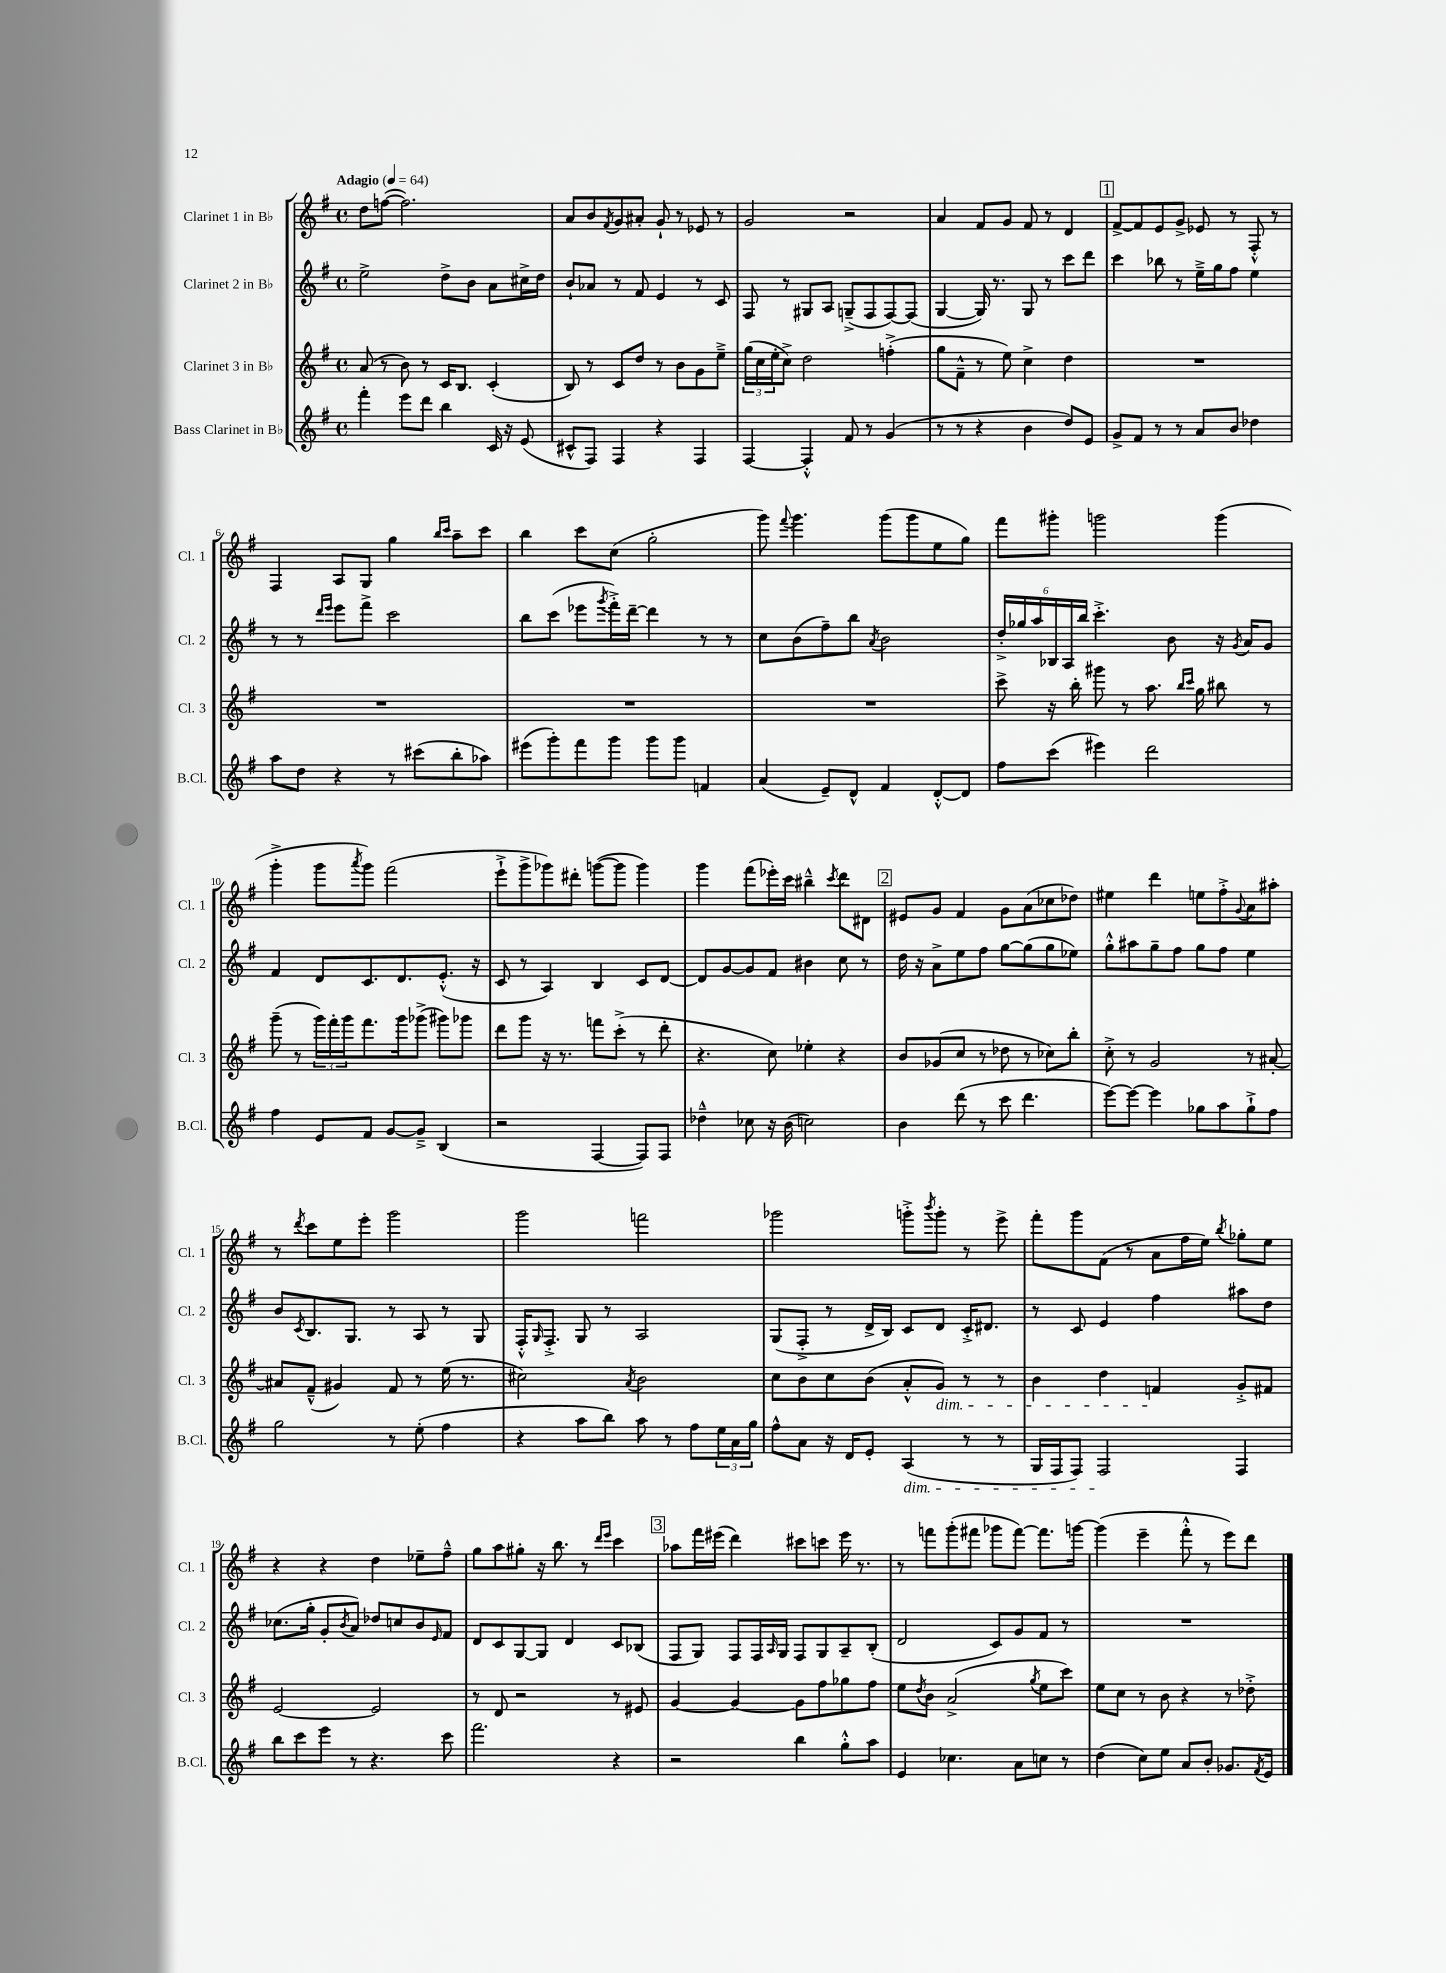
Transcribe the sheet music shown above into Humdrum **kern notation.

**kern	**kern	**kern	**kern
*part4	*part3	*part2	*part1
*staff4	*staff3	*staff2	*staff1
*I"Bass Clarinet in B♭	*I"Clarinet 3 in B♭	*I"Clarinet 2 in B♭	*I"Clarinet 1 in B♭
*I'B.Cl.	*I'Cl. 3	*I'Cl. 2	*I'Cl. 1
*clefG2	*clefG2	*clefG2	*clefG2
*k[f#]	*k[f#]	*k[f#]	*k[f#]
*M4/4	*M4/4	*M4/4	*M4/4
*met(c)	*met(c)	*met(c)	*met(c)
*MM64	*MM64	*MM64	*MM64
=1	=1	=1	=1
!	!	!	!LO:TX:a:B:t=Adagio
4fff#'\	(8a/	2ee^\	8dd\L
.	8r	.	([8ffn\J
8eee\L	8b\)	.	2.ff\])
8ddd\J	8r	.	.
4bb\	16c/KL	8dd^\L	.
.	8.B/J	.	.
.	.	8b\J	.
16c/	(4c'/	8a\L	.
16r	.	.	.
(8e/	.	16cc#X^\L	.
.	.	16dd\JJ	.
=2	=2	=2	=2
8c#X^^/L	8B/)	8b`/L	8a/L
8F#/J)	8r	8a-X/J	8b/
.	.	.	8qf#/
4F#/	8c/L	8r	8g/
.	8dd/J	8f#/	8a#X'/J
4r	8r	4e/	8g`/
.	8b\L	.	8r
4F#/	8g\	8r	8e-X/
.	8ee~^\J	8c/	8r
=3	=3	=3	=3
[4F#/	(24gg\LL	8F#/	2g/
.	24cc\	.	.
.	24ee'\J	.	.
.	8cc^\J)	8r	.
4F#'^^/]	2dd\	8G#X/L	.
.	.	8A/J	.
8f#/	.	(8Gn~^/L	2r
8r	.	8F#/	.
(4g/	(4ffn'^\	[8F#/)	.
.	.	(8F#/J]	.
=4	=4	=4	=4
8r	8gg\L	[4G/	4a/
8r	8f#~^^\J	.	.
4r	8r	16G/])	8f#/L
.	.	8.r	.
.	8ee\)	.	8g/J
4b\	4cc^\	8G/	8f#/
.	.	8r	8r
8dd/L)	4dd\	8ccc\L	4d/
8e/J	.	8ddd\J	.
!!LO:REH:place=s1:t=1
=5	=5	=5	=5
8g^/L	1r	4ccc\	[8f#^/L
8f#/J	.	.	8f#/]
8r	.	8bb-X\	8e/
8r	.	8r	8g^/J
8a/L	.	16ee~^\LL	8e-X/
.	.	16gg\J	.
8b/J	.	8ff#\J	8r
4dd-X\	.	4ee\	8F#'^^/
.	.	.	8r
!!LO:LB:g=z
=6	=6	=6	=6
8aa\L	1r	8r	4F#/
8dd\J	.	8r	.
.	.	16qqddd/LL	.
.	.	16qqeee/JJ	.
4r	.	8eee\L	8A/L
.	.	8fff#^\J	8G/J
8r	.	2ccc\	4gg\
(8ccc#X\L	.	.	.
.	.	.	16qqbb/LL
.	.	.	16qqccc/JJ
8bb'\	.	.	8aa~\L
8aa-X\J)	.	.	8ccc\J
=7	=7	=7	=7
(8eee#X\L	1r	8bb\L	4bb\
8ggg'\)	.	(8ccc\J	.
8fff#\	.	8eee-X\L	8ccc\L
.	.	8qggg/	.
8ggg\J	.	16fff#'^\L)	(8cc\J
.	.	[16ddd~\JJ	.
8ggg\L	.	4ddd\]	2gg'\
8ggg\J	.	.	.
4fn/	.	8r	.
.	.	8r	.
=8	=8	=8	=8
(4a/	1r	8cc\L	8ggg\)
.	.	.	8qqfff#/
.	.	(8b\	4.ggg\
8e~/L)	.	8ff#~\)	.
8d^^/J	.	8bb\J	.
.	.	8qa/	.
4f#/	.	2b\	(8ggg\L
.	.	.	8ggg\
[8d'^^/L	.	.	8ee\
8d/J]	.	.	8gg\J)
=9	=9	=9	=9
8ff#\L	8ccc^\	24dd'^/LL	8fff#\L
.	.	24gg-X/	.
.	.	24aa/	.
(8ccc\J	16r	24B-X/	8ggg#X'\J
.	.	24A/	.
.	16bb'\	.	.
.	.	24bb/JJ	.
4eee#X\)	8ggg#X\	4.ccc'^\	2gggn\
.	8r	.	.
2ddd\	8.aa\	.	.
.	.	8b\	.
.	16qqbb/LL	.	.
.	16qqccc/JJ	.	.
.	16gg\	.	.
.	8bb#X\	16r	(4ggg\
.	.	8qg/	.
.	.	16a/KL	.
.	8r	8g/J	.
!!LO:LB:g=z
=10	=10	=10	=10
4ff#\	(8ggg~\	4f#/	4ggg'^\
.	8r	.	.
8e/L	24ggg\LL)	8d/L	8ggg\L
.	24fff#'\	.	.
.	24ggg\J	.	.
.	.	.	8qaaa/
8f#/J	8.fff#\	8.c/	8ggg\J)
[8g/L	.	.	(2fff#\
.	16ggg\k	8.d/	.
8g~^/J]	(8ggg-X^\J	.	.
(4B/	8ggg#X\L)	(8.e'^^/J	.
.	8ggg-X\J	.	.
.	.	16r	.
=11	=11	=11	=11
2r	8ddd\L	8c/	8eee`^\L
.	8ggg\J	8r	8ggg^\
.	16r	4A/)	8ggg-X\)
.	8.r	.	.
.	.	.	8ddd#X'\J
[4F#/	8fffn\L	4B/	([8gggn\L
.	(8ccc'^\J	.	8ggg\J]
8F#/L])	8r	8c/L	4ggg\)
8F#/J	8ddd'\	[8d/J	.
=12	=12	=12	=12
4dd-X~^^\	4.r	8d/L]	4ggg\
.	.	[8g/	.
8cc-X\	.	8g/]	(8fff#\L
16r	8cc\)	8f#/J	16eee-X'\L)
(16b\	.	.	16ccc\JJ
2ccn\)	4ee-X'\	4b#X\	4bb#X~^^\
.	.	.	8qccc/
.	4r	8cc\	8ddd\L
.	.	8r	8d#X\J
!!LO:REH:place=s1:t=2
=13	=13	=13	=13
4b\	8b/L	16dd\	8e#X/L
.	.	16r	.
.	(8g-X/	8a^\L	8g/J
(8ddd\	8cc/J	8ee\	4f#/
8r	8r	8ff#\J	.
8ccc\	8dd-X\	[8gg\L	8g\L
4.ddd\	8r	(8gg\]	(8a\
.	8cc-X\L)	8gg\	8cc-X\
.	8bb'\J	8ee-X\J)	8dd-X\J)
=14	=14	=14	=14
[8eee\L)	8cc'^\	8gg'^^\L	4ee#X\
8eee\J_	8r	8aa#X\	.
4eee\]	2g/	8gg~\	4ddd\
.	.	8ff#\J	.
8gg-X\L	.	8gg\L	8een\L
8aa\	.	8ff#\J	8ff#'^\
.	.	.	8qqg/
8gg-`^\	8r	4ee\	8a\
8ff#\J	[8a#X'/	.	8aa#X'\J
!!LO:LB:g=z
=15	=15	=15	=15
2gg\	8a#X/L]	8b/L	8r
.	.	8qc/	8qddd/
.	(8f#~^^/J	8.B/	8ccc\L
.	4g#X/)	.	8ee\
.	.	8.G/J	.
.	.	.	8eee'\J
8r	8f#/	8r	2ggg\
(8ee'\	8r	8A/	.
4ff#\	(16ee\	8r	.
.	8.r	.	.
.	.	8G/	.
=16	=16	=16	=16
4r	2cc#X\)	16F#'^^/KL	2ggg\
.	.	16qqG/	.
.	.	8.F#'^/J	.
8aa\L	.	8G/	.
8bb\J)	.	8r	.
.	8qa/	.	.
8aa\	2b\	2A/	2fffn\
8r	.	.	.
8ff#\L	.	.	.
24ee\L	.	.	.
24a\	.	.	.
24gg\JJ	.	.	.
=17	=17	=17	=17
8ff#^^\L	8cc\L	(8G/L	2ggg-X\
8a\J	8b\	8F#'^/J	.
16r	8cc\	8r	.
16d/KL	.	.	.
8e'/J	(8b\J	16d^/LL	.
.	.	16B/JJ)	.
!LO:TX:b:i:t=dim.	!	!	!
(4A/	8a'^^/L	8c/L	8gggn'^\L
.	.	.	8qbbb/
!	!LO:TX:b:i:t=dim.	!	!
.	8g/J)	8d/J	8ggg'\J
8r	8r	16c'^/KL	8r
.	.	8.d#X/J	.
8r	8r	.	8eee^\
=18	=18	=18	=18
16G/LL	4b\	8r	8fff#'\L
16F#/J	.	.	.
8F#/J)	.	8c/	8ggg\
2F#/	4dd\	4e/	(8f#\J
.	.	.	8r
.	4fn/	4ff#\	8a\L
.	.	.	16ff#\L
.	.	.	16ee\JJ)
.	.	.	8qbb/
4F#/	8g'^/L	8aa#X\L	8gg-X'\L
.	8f#X/J	8dd\J	8ee\J
!!LO:LB:g=z
=19	=19	=19	=19
8bb\L	[2e/	(8.cc-X\L	4r
8ccc\	.	.	.
.	.	16gg'\Jk	.
8eee\J	.	8g'/L	4r
.	.	8qb/	.
8r	.	8a/J)	.
4.r	2e/]	8dd-X/L	4dd\
.	.	8ccn/	.
.	.	8b/	8ee-X~\L
.	.	16qqe/	.
8ccc\	.	8f#/J	8ff#~^^\J
=20	=20	=20	=20
2.fff#\	8r	8d/L	8gg\L
.	8d/	8c/	8aa\
.	2r	[8G/	8gg#X'\J
.	.	8G/J]	16r
.	.	.	8.bb\
.	.	4d/	.
.	.	.	8r
.	.	.	16qqddd/LL
.	.	.	16qqeee/JJ
4r	8r	8c/L	4ccc\
.	8e#X/	(8B-X/J	.
!!LO:REH:place=s1:t=3
=21	=21	=21	=21
2r	[4g/	8F#/L	8aa-X\L
.	.	8G/J)	16fff#\L
.	.	.	(16eee#X\JJ
.	4g/_	8F#/L	4ddd\)
.	.	16F#/L	.
.	.	16qqA/	.
.	.	16G/JJ	.
4bb\	8g\L]	8F#/L	8ccc#X\L
.	8ff#\	8G/	8cccn\J
8gg'^^\L	8gg-X\	8A~/	16eee#\
.	.	.	8.r
8aa\J	8ff#\J	(8B'/J	.
=22	=22	=22	=22
4e/	8ee\L	2d/	8r
.	8qdd/	.	.
.	8b\J	.	8fffn\L
4.cc-X\	(2a^/	.	(8ggg'\
.	.	.	8fff#X\J
.	.	8c/L)	8ggg-X\L
8a\L	.	8g/	[8fff#\J)
.	8qgg/	.	.
8ccn\J	8ee\L	8f#/J	8.fff#\L]
8r	8ccc\J)	8r	.
.	.	.	[16gggn\Jk
=23	=23	=23	=23
(4dd\	8ee\L	1r	(4ggg\]
.	8cc\J	.	.
8cc\L)	8r	.	4eee~\
8ee\J	8b\	.	.
8a/L	4r	.	8fff#'^^\
8b'/J	.	.	8r
8.g-X/L	8r	.	8eee\L)
.	8dd-X'^\	.	8ddd\J
8qf#/	.	.	.
16e/Jk	.	.	.
==	==	==	==
*-	*-	*-	*-
